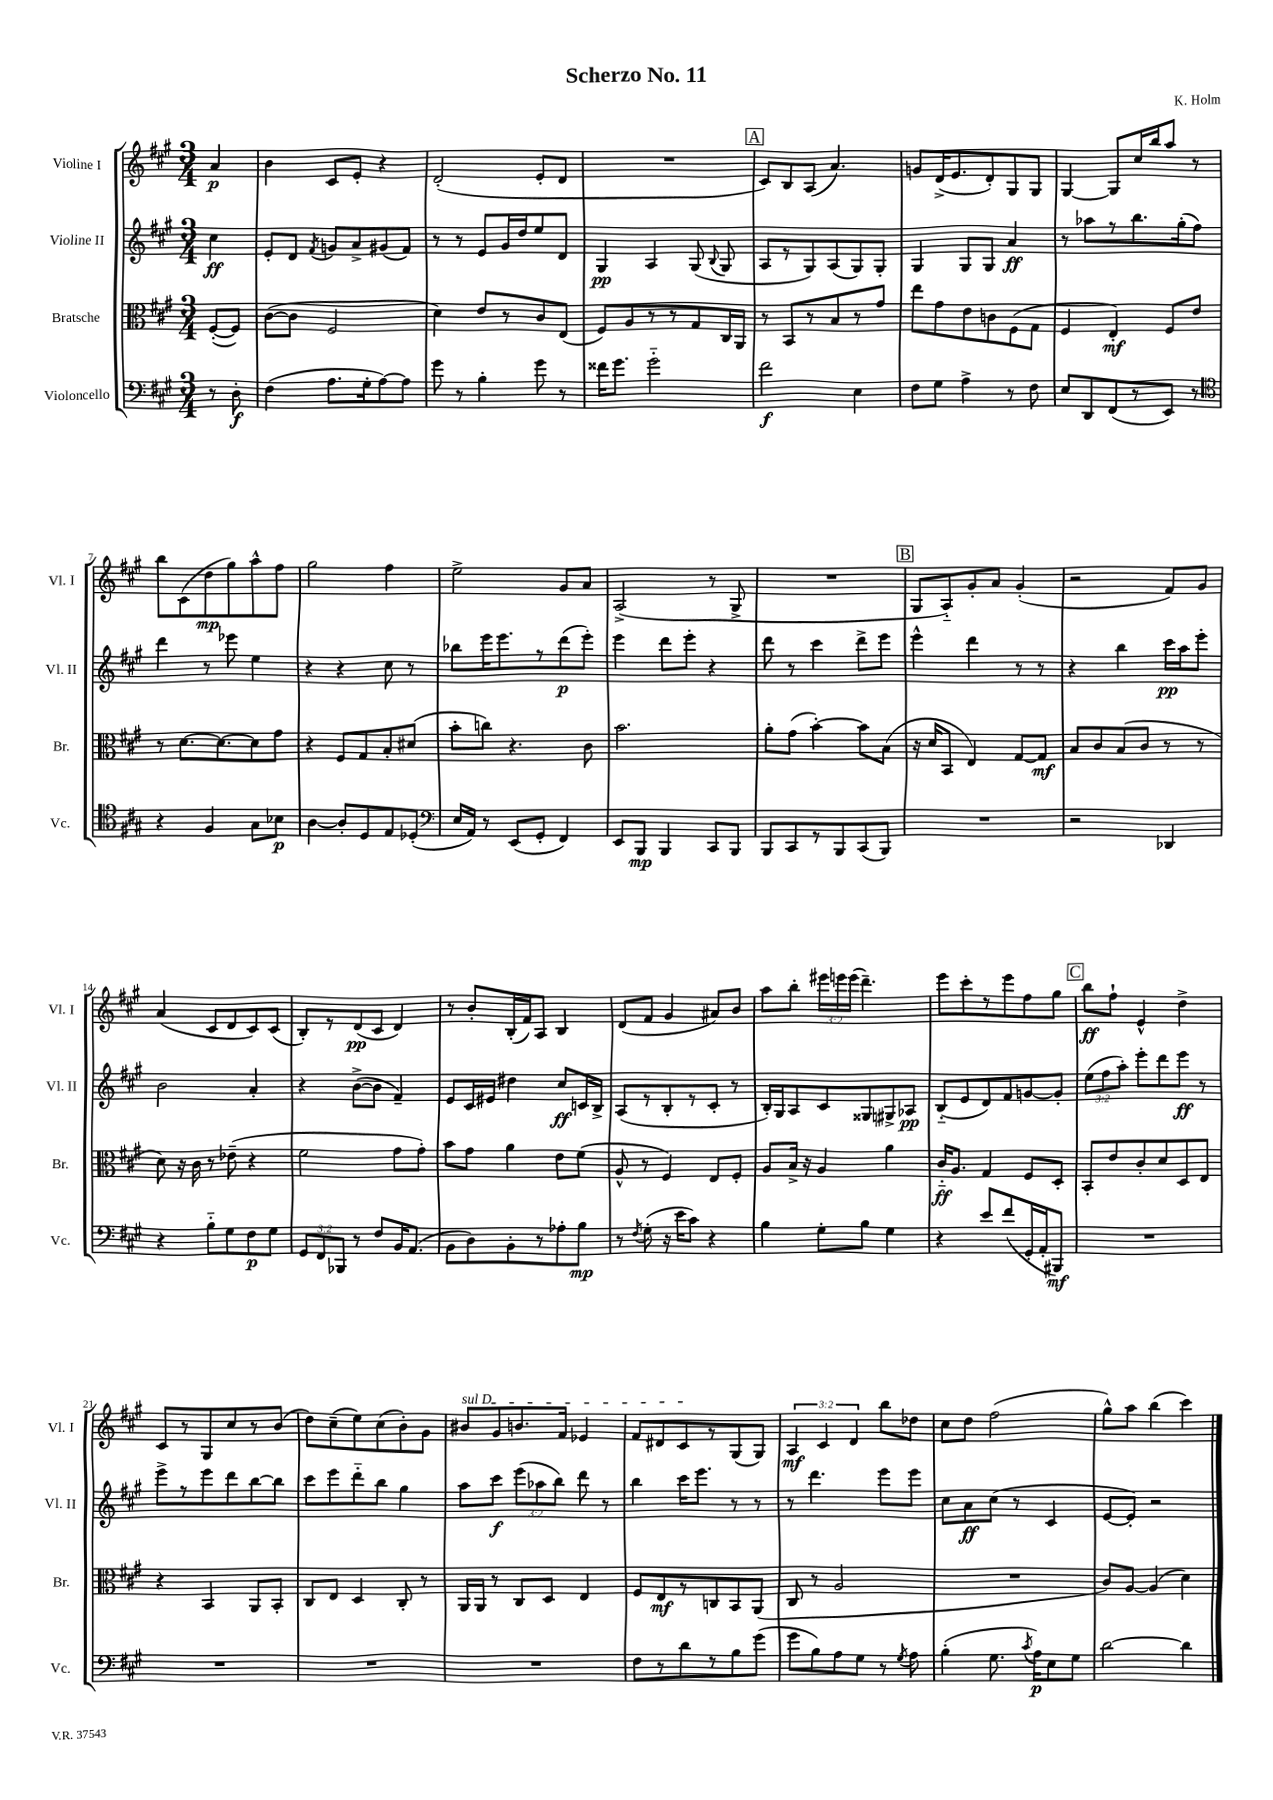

**kern	**dynam	**kern	**dynam	**kern	**dynam	**kern	**dynam
*part4	*part4	*part3	*part3	*part2	*part2	*part1	*part1
*staff4	*staff4	*staff3	*staff3	*staff2	*staff2	*staff1	*staff1
*I"Violoncello	*	*I"Bratsche	*	*I"Violine II	*	*I"Violine I	*
*I'Vc.	*	*I'Br.	*	*I'Vl. II	*	*I'Vl. I	*
*clefF4	*	*clefC3	*	*clefG2	*	*clefG2	*
*k[f#c#g#]	*	*k[f#c#g#]	*	*k[f#c#g#]	*	*k[f#c#g#]	*
*M3/4	*	*M3/4	*	*M3/4	*	*M3/4	*
=	=	=	=	=	=	=	=
8r	.	([8F#'/L	.	4cc#\	ff	4a/	p
8D'\	f	8F#/J])	.	.	.	.	.
=1	=1	=1	=1	=1	=1	=1	=1
(4F#\	.	([8c#\L	.	8e'/L	.	4b\	.
.	.	8c#\J]	.	8d/J	.	.	.
.	.	.	.	8qf#/	.	.	.
8.A\L	.	2F#/	.	8gn/L	.	8c#/L	.
.	.	.	.	8a^/	.	8e'/J	.
16G#'\k	.	.	.	.	.	.	.
[8A\)	.	.	.	(8g#X/	.	4r	.
8A\J]	.	.	.	8f#/J)	.	.	.
=2	=2	=2	=2	=2	=2	=2	=2
8g#\	.	4d\)	.	8r	.	(2d'/	.
8r	.	.	.	8r	.	.	.
4B'\	.	8e/L	.	8e/L	.	.	.
.	.	8r	.	16g#/L	.	.	.
.	.	.	.	16dd/J	.	.	.
8g#\	.	8c#/	.	8ee/	.	8e'/L	.
8r	.	(8E/J	.	8d/J	.	8d/J	.
=3	=3	=3	=3	=3	=3	=3	=3
16f##X\KL	.	8F#/L)	.	4G#/	pp	2.r	.
8.g#\J	.	.	.	.	.	.	.
.	.	8A/	.	.	.	.	.
2g#\	.	8r	.	4A/	.	.	.
.	.	8r	.	.	.	.	.
.	.	8G#/	.	(8G#/	.	.	.
.	.	.	.	8qqB/	.	.	.
.	.	16C#/L	.	8G#/	.	.	.
.	.	16AA/JJ	.	.	.	.	.
!!LO:REH:place=s1:t=A
=4	=4	=4	=4	=4	=4	=4	=4
2f#\	f	8r	.	8A/L	.	8c#/L)	.
.	.	8BB/L	.	8r	.	8B/	.
.	.	8r	.	8G#/)	.	(8A/J	.
.	.	8B/	.	(8A/	.	4.a/)	.
4E\	.	8r	.	8G#/)	.	.	.
.	.	8g#/J	.	8G#'/J	.	.	.
=5	=5	=5	=5	=5	=5	=5	=5
8F#\L	.	8ee\L	.	4G#/	.	8gn/L	.
8G#\J	.	8g#\	.	.	.	(16d^/K	.
.	.	.	.	.	.	8.e/	.
4A^\	.	8e\	.	8G#/L	.	.	.
.	.	8cn\	.	8G#/J	.	8d'/)	.
8r	.	(8F#\	.	4a/	ff	8G#/	.
8F#\	.	8G#\J	.	.	.	8G#/J	.
=6	=6	=6	=6	=6	=6	=6	=6
8E/L	.	4F#/	.	8r	.	[4G#/	.
8DD/	.	.	.	8aa-X\L	.	.	.
(8FF#/	.	4E'/)	mf	8r	.	8G#/L]	.
8r	.	.	.	8.bb\	.	16cc#/L	.
.	.	.	.	.	.	16bb/J	.
8EE/J)	.	8F#/L	.	.	.	8aa/J	.
.	.	.	.	(16gg#'\k	.	.	.
8r	.	8e/J	.	8ff#\J)	.	8r	.
!!LO:LB:g=z
=7	=7	=7	=7	=7	=7	=7	=7
*clefC4	*	*	*	*	*	*	*
4r	.	8r	.	4ddd\	.	8bb\L	.
.	.	[8.d\L	.	.	.	(8c#\	.
4F#/	.	.	.	8r	.	8dd\	mp
.	.	8.d\_	.	.	.	.	.
.	.	.	.	8eee-X\	.	8gg#\)	.
8G#\L	.	8d\]	.	4ee\	.	8aa^^\	.
8B-X\J	p	8g#\J	.	.	.	8ff#\J	.
=8	=8	=8	=8	=8	=8	=8	=8
[4A\	.	4r	.	4r	.	2gg#\	.
8A'/L]	.	8F#/L	.	4r	.	.	.
8D/	.	8G#/	.	.	.	.	.
8E/	.	8B'/	.	8cc#\	.	4ff#\	.
(8D-X'/J	.	(8d#X/J	.	8r	.	.	.
=9	=9	=9	=9	=9	=9	=9	=9
*clefF4	*	*	*	*	*	*	*
16E/LL	.	8b'\L	.	8bb-X\L	.	2ee^\	.
16AA/JJ)	.	.	.	.	.	.	.
8r	.	8ccn\J)	.	16eee\K	.	.	.
.	.	.	.	8.eee\	.	.	.
(8EE/L	.	4.r	.	.	.	.	.
8GG#'/J	.	.	.	8r	.	.	.
4FF#/)	.	.	.	(8ddd\	p	8g#/L	.
.	.	8c#\	.	8eee'\J)	.	8a/J	.
=10	=10	=10	=10	=10	=10	=10	=10
8EE/L	.	2.b\	.	4eee\	.	(2A^/	.
8BBB/J	mp	.	.	.	.	.	.
4BBB/	.	.	.	8ddd\L	.	.	.
.	.	.	.	8eee'\J	.	.	.
8CC#/L	.	.	.	4r	.	8r	.
8BBB/J	.	.	.	.	.	8G#^/	.
=11	=11	=11	=11	=11	=11	=11	=11
8BBB/L	.	8a'\L	.	8ddd\	.	2.r	.
8CC#/	.	(8g#\J	.	8r	.	.	.
8r	.	[4b'\)	.	4ccc#\	.	.	.
8BBB/	.	.	.	.	.	.	.
(8CC#/	.	8b\L]	.	8ddd^\L	.	.	.
8BBB/J)	.	(8B\J	.	8eee\J	.	.	.
!!LO:REH:place=s1:t=B
=12	=12	=12	=12	=12	=12	=12	=12
2.r	.	16r	.	4eee^^\	.	8G#/L	.
.	.	16d/KL	.	.	.	.	.
.	.	8BB/J	.	.	.	8A/)	.
.	.	4E/)	.	4ddd\	.	8g#'/	.
.	.	.	.	.	.	8a/J	.
.	.	[8G#/L	.	8r	.	(4g#'/	.
.	.	8G#/J]	mf	8r	.	.	.
=13	=13	=13	=13	=13	=13	=13	=13
2r	.	8B/L	.	4r	.	2r	.
.	.	8c#/	.	.	.	.	.
.	.	(8B/	.	4bb\	.	.	.
.	.	8c#/J	.	.	.	.	.
4DD-X/	.	8r	.	16ccc#\LL	pp	8f#/L)	.
.	.	.	.	16aa\J	.	.	.
.	.	8r	.	8eee'\J	.	8g#/J	.
!!LO:LB:g=z
=14	=14	=14	=14	=14	=14	=14	=14
4r	.	8d\)	.	2b\	.	(4a/	.
.	.	16r	.	.	.	.	.
.	.	16c#\	.	.	.	.	.
8B\L	.	8r	.	.	.	8c#/L	.
8G#\	.	(8e-X~\	.	.	.	8d/	.
8F#\	p	4r	.	4a'/	.	8c#/)	.
8G#\J	.	.	.	.	.	(8c#/J	.
=15	=15	=15	=15	=15	=15	=15	=15
12GG#/L	.	2f#\	.	4r	.	8B'/L)	.
12FF#/	.	.	.	.	.	.	.
.	.	.	.	.	.	8r	.
12BBB-X/J	.	.	.	.	.	.	.
8r	.	.	.	([8b^\L	.	(8d/	pp
8F#/L	.	.	.	8b\J]	.	8c#/J	.
16BB/K	.	8g#\L	.	4f#~/)	.	4d/)	.
(8.AA/J	.	.	.	.	.	.	.
.	.	8g#'\J)	.	.	.	.	.
=16	=16	=16	=16	=16	=16	=16	=16
8BB\L	.	8b\L	.	8e/L	.	8r	.
8D\)	.	8g#\J	.	16c#/L	.	8b'/L	.
.	.	.	.	16e#X/JJ	.	.	.
8BB'\	.	4a\	.	4dd#X\	.	(16B'/L	.
.	.	.	.	.	.	16f#/J)	.
8r	.	.	.	.	.	8A/J	.
8A-X'\	.	8e\L	.	8cc#/L	ff	4B/	.
8B\J	mp	(8f#\J	.	16cn/L	.	.	.
.	.	.	.	16B^/JJ	.	.	.
=17	=17	=17	=17	=17	=17	=17	=17
8r	.	8A^^/	.	(8A/L	.	(8d/L	.
8qF#/	.	.	.	.	.	.	.
(8G#'\	.	8r	.	8r	.	8f#/J	.
16r	.	4F#/)	.	8B'/	.	4g#/	.
16e\KL	.	.	.	.	.	.	.
8c#\J)	.	.	.	8r	.	.	.
4r	.	8E/L	.	8c#'/J	.	8a#X/L)	.
.	.	8F#'/J	.	8r	.	8b/J	.
=18	=18	=18	=18	=18	=18	=18	=18
4B\	.	8A/L	.	16B'/LL)	.	8aa\L	.
.	.	.	.	16G#/J	.	.	.
.	.	16B^/Jk	.	8A/	.	8bb'\J	.
.	.	16r	.	.	.	.	.
8G#'\L	.	4A/	.	8c#/	.	24eee#X\LL	.
.	.	.	.	.	.	24eeen\	.
.	.	.	.	.	.	(24eee\JJ	.
8B\J	.	.	.	8G##X/	.	4.ddd~\)	.
4G#\	.	4a\	.	8G#X^/	.	.	.
.	.	.	.	8A-X/J	pp	.	.
=19	=19	=19	=19	=19	=19	=19	=19
4r	.	16c#/KL	ff	(8B/L	.	8eee\L	.
.	.	8.A/J	.	.	.	.	.
.	.	.	.	8e/	.	8ccc#'\	.
8e/L	.	4G#/	.	8d/)	.	8r	.
(8f#/	.	.	.	8f#/	.	8eee\	.
16GG#'/L	.	8F#/L	.	[8gn/	.	8ff#\	.
16AA'/J	.	.	.	.	.	.	.
8BBB#X/J)	mf	8D'/J	.	8g'/J]	.	8gg#\J	.
!!LO:REH:place=s1:t=C
=20	=20	=20	=20	=20	=20	=20	=20
2.r	.	8BB'/L	.	(12ee\L	.	8bb\L	ff
.	.	.	.	12ff#\	.	.	.
.	.	8e/	.	.	.	8ff#`\J	.
.	.	.	.	12aa'\J)	.	.	.
.	.	8c#'/	.	8eee'\L	.	4e^^/	.
.	.	8d/	.	8ddd\	.	.	.
.	.	8D/	.	8eee\J	ff	4dd^\	.
.	.	8E/J	.	8r	.	.	.
!!LO:LB:g=z
=21	=21	=21	=21	=21	=21	=21	=21
2.r	.	4r	.	8eee^\L	.	8c#/L	.
.	.	.	.	8r	.	8r	.
.	.	4BB/	.	8eee\	.	8G#/	.
.	.	.	.	8ddd\	.	8cc#/	.
.	.	8AA/L	.	[8bb\	.	8r	.
.	.	8BB'/J	.	8bb\J]	.	(8b/J	.
=22	=22	=22	=22	=22	=22	=22	=22
2.r	.	8C#/L	.	8ccc#\L	.	8dd\L)	.
.	.	8E/J	.	8eee\	.	(8cc#~\	.
.	.	4D/	.	8ddd\	.	8ee\)	.
.	.	.	.	8bb\J	.	(8cc#\	.
.	.	8C#'/	.	4gg#\	.	8b'\)	.
.	.	8r	.	.	.	8g#\J	.
=23	=23	=23	=23	=23	=23	=23	=23
!	!	!	!	!	!	!LO:TX:a:i:t=sul D	!
2.r	.	16AA/LL	.	8aa\L	.	8b#X/L	.
.	.	16AA/JJ	.	.	.	.	.
.	.	8r	.	8ccc#\J	f	8g#/	.
.	.	8C#/L	.	(12eee\L	.	8.bn/	.
.	.	.	.	12aa-X\	.	.	.
.	.	8D/J	.	.	.	.	.
.	.	.	.	12bb\J)	.	.	.
.	.	.	.	.	.	16f#/Jk	.
.	.	4E/	.	8ddd\	.	4e-X/	.
.	.	.	.	8r	.	.	.
=24	=24	=24	=24	=24	=24	=24	=24
8F#\L	.	8F#/L	.	4bb\	.	8f#/L	.
8r	.	8E/	mf	.	.	8d#X/	.
8d\	.	8r	.	16ccc#\KL	.	8c#/	.
.	.	.	.	8.eee\J	.	.	.
8r	.	8Cn/	.	.	.	8r	.
8B\	.	8BB/	.	8r	.	(8G#/	.
(8g#\J	.	(8AA/J	.	8r	.	8G#/J)	.
=25	=25	=25	=25	=25	=25	=25	=25
8g#\L	.	8C#/	.	8r	.	6A/	mf
8B\)	.	8r	.	4.ddd\	.	.	.
.	.	.	.	.	.	6c#/	.
8A\	.	2A/	.	.	.	.	.
.	.	.	.	.	.	6d/	.
8G#\J	.	.	.	.	.	.	.
8r	.	.	.	8eee\L	.	8bb\L	.
8qG#/	.	.	.	.	.	.	.
8A\	.	.	.	8eee\J	.	8dd-X\J	.
=26	=26	=26	=26	=26	=26	=26	=26
(4B'\	.	2.r	.	8cc#\L	.	8cc#\L	.
.	.	.	.	8a\	ff	8dd\J	.
8.G#\	.	.	.	(8cc#\J	.	(2ff#\	.
.	.	.	.	8r	.	.	.
8qc#/	.	.	.	.	.	.	.
16A\KL)	p	.	.	.	.	.	.
8E\	.	.	.	4c#/	.	.	.
8G#\J	.	.	.	.	.	.	.
=27	=27	=27	=27	=27	=27	=27	=27
[2d\	.	8c#/L)	.	[8e/L	.	8gg#^^\L)	.
.	.	[8A/J	.	8e'/J])	.	8aa\J	.
.	.	(4A/]	.	2r	.	(4bb\	.
4d\]	.	4d\)	.	.	.	4ccc#\)	.
==	==	==	==	==	==	==	==
*-	*-	*-	*-	*-	*-	*-	*-
